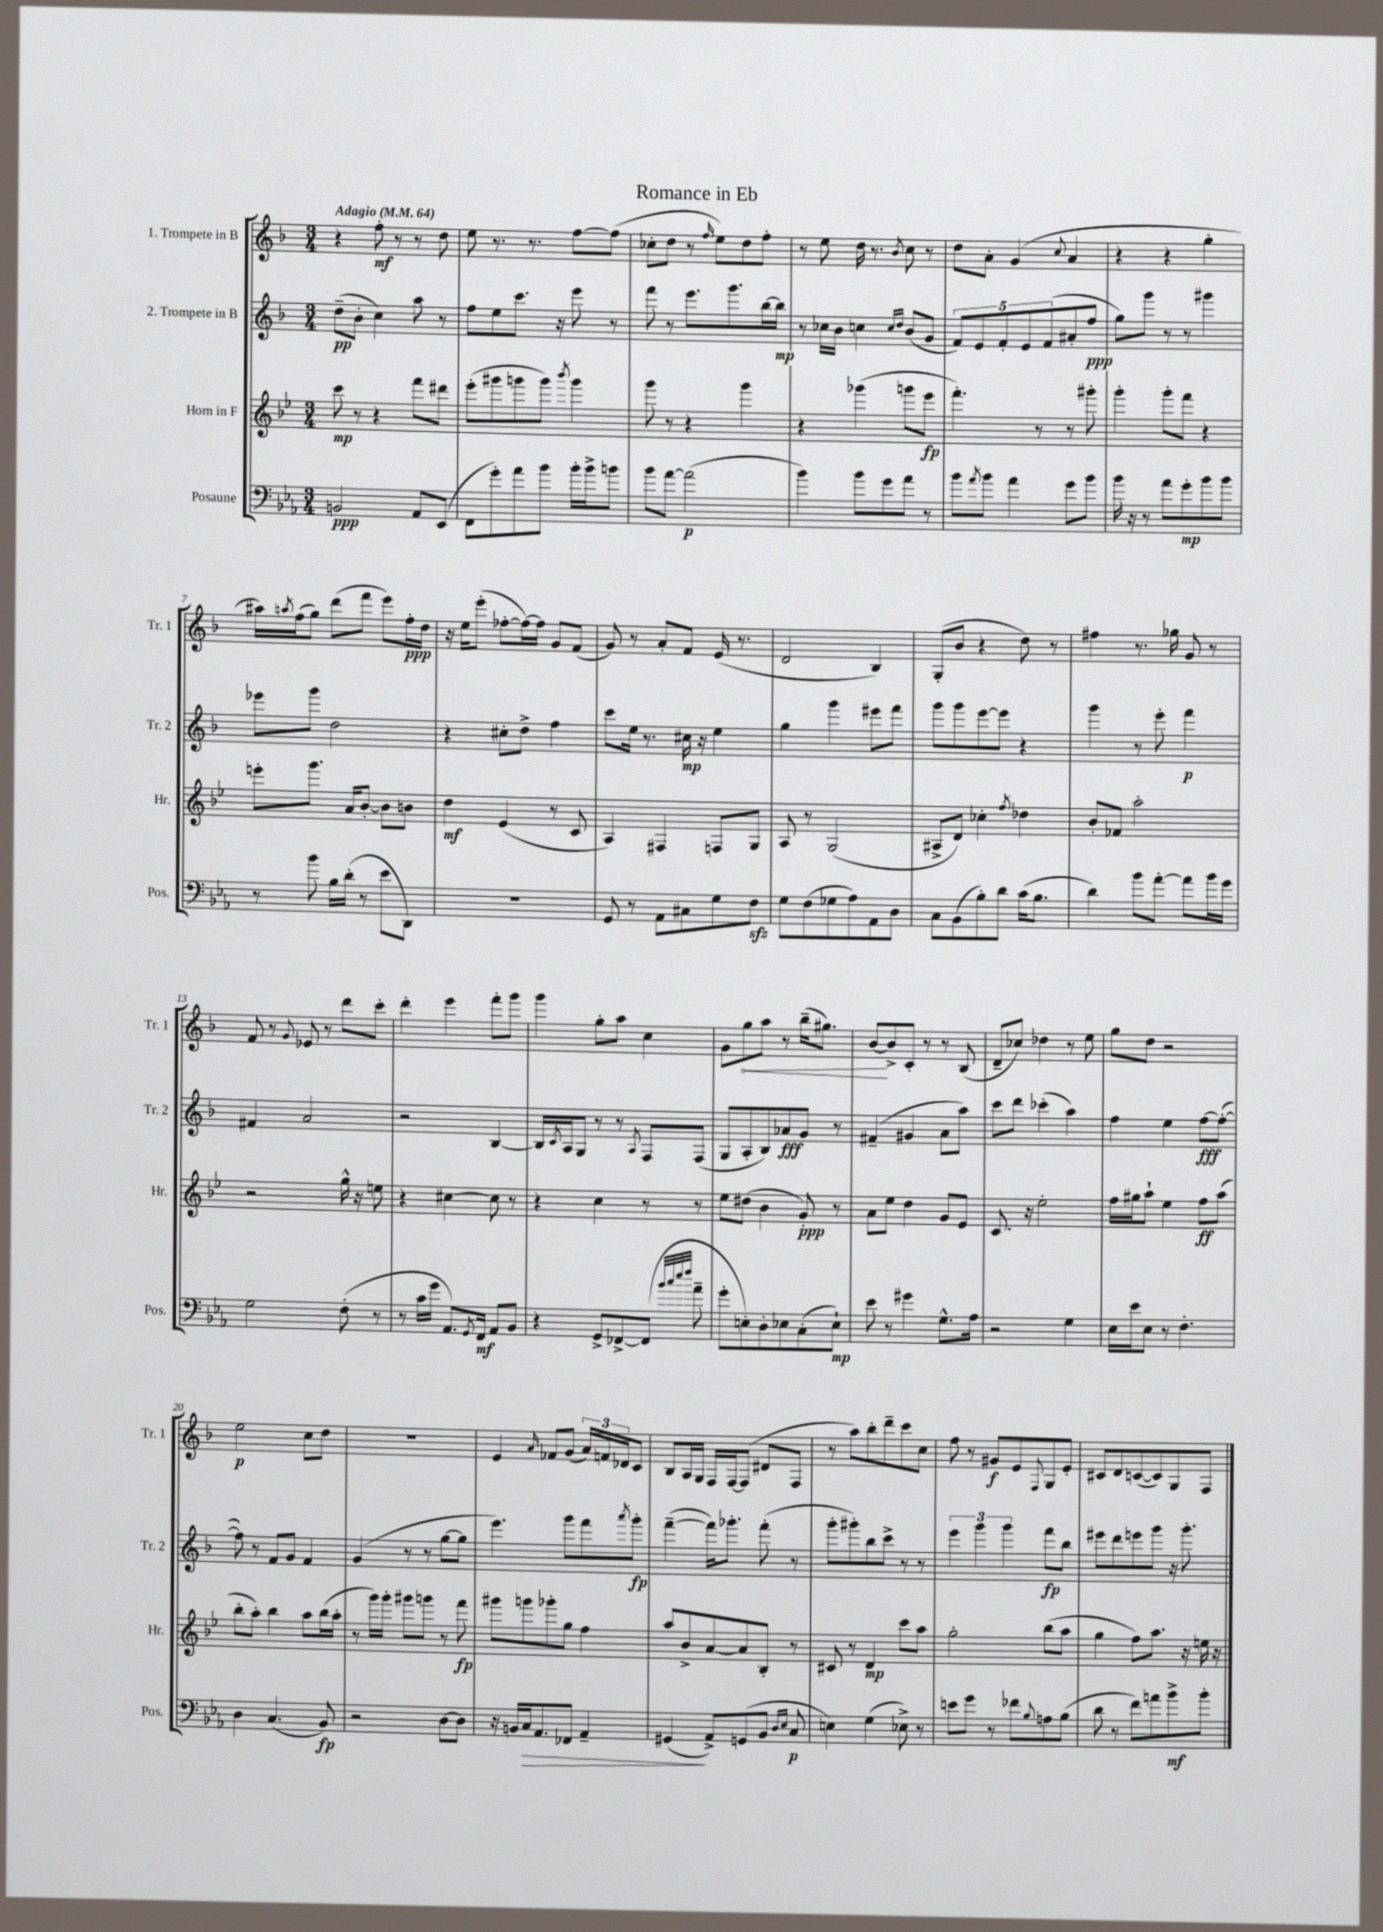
\header { title = "Romance in Eb" }
<<
\new StaffGroup <<
\new Staff = "s0" \with { instrumentName = "1. Trompete in B" shortInstrumentName = "Tr. 1" } {
    \clef treble \key f \major \numericTimeSignature \time 3/4 \tempo "Adagio" 4 = 64
    r4 f''8-.\mf r8 r8 d''8 |
    e''8 r8. r8. f''8~ f''8( |
    ces''8-. d''8 r8 \grace { f''16 } e''8) d''8 f''8-. |
    r8 e''8 d''16 r8. \acciaccatura { bes'8 } c''8 r8 |
    d''8 a'8-. g'4( \appoggiatura { c''8 } a'4 |
    r4 r4 g''4-. |
    ais''16) \acciaccatura { a''8 } f''16( g''8) d'''8( f'''8 e'''8) f''16-.\ppp d''16 |
    r16 e''16 e'''8-.( fes''8~-. fes''16~) fes''16 g'8 f'8( |
    g'8) r8 a'8-. f'8 e'16( r8. |
    d'2 bes4) |
    g8-.( bes'8 r4 d''8) r8 |
    fis''4 r8. ges''16 g'8 r8 |
    f'8 r8 \appoggiatura { g'8 } ees'8 r8 d'''8 c'''8-. |
    d'''4-. e'''4 f'''8-. g'''8 |
    g'''4 g''8-. a''8 c''4 |
    g'8 \once \override Hairpin.circled-tip = ##t g''8\< a''8 r8 bes''16--( gis''8.) |
    bes'8~\! bes'8-> c'8-. r8 r8 bes8( |
    d'8-- ces''8) des''4 r8 e''8 |
    g''8 d''8 r2 |
    e''2\p c''8 d''8 |
    R2. |
    e'4 \grace { a'16 } fes'8 g'8( \tuplet 3/2 { a'16) f'16 des'16 } c'8 |
    bes8 a16 g16 f16 f16~ f8( dis'8 f8 |
    r8 a''8) bes''8-. d'''8-- c'''8 c''8 |
    f''8 r8 gis'8\f e'8 \appoggiatura { f8 } g8 e'8-. |
    cis'8 d'8 c'8~( c'8) g8 f8 \bar "|." |
}
\new Staff = "s1" \with { instrumentName = "2. Trompete in B" shortInstrumentName = "Tr. 2" } {
    \clef treble \key f \major \numericTimeSignature \time 3/4
    d''8--\pp( bes'8-. c''4) a''8 r8 |
    f''8 e''8 c'''8. r16 e'''8 r8 |
    f'''8 r8 e'''8. g'''8. bes''16~ bes''16\mp |
    r8 ces''16 bes'16 c''4 \grace { c''16 d''16 } bes'8( g'8 |
    \tuplet 5/4 { f'8) e'8 f'8-. e'8 f'8( } ais'8-. f''8\ppp |
    g''8) g'''8 r8 r8 gis'''4 |
    ees'''8 g'''8 d''2 |
    r4 cis''8-. d''8-> f''4 |
    c'''8 e''16 r8. cis''16\mp r16 e''4 |
    g''4 g'''4 eis'''8 f'''8 |
    g'''8 g'''8 e'''8~ e'''8 r4 |
    g'''4 r8 e'''8-. f'''4\p |
    fis'4 a'2 |
    r2 bes4~ |
    bes16 \acciaccatura { c'8 } a16 g8 r8 r8 \acciaccatura { a8 } f8 f8( |
    g8 a8-. bes8) aes'8\fff g'8 r8 |
    fis'4--( gis'4 a'8 a''8) |
    c'''8 d'''8 ces'''4-.( a''4) |
    f''4 e''4 f''8~\fff f''8~-.( |
    f''8) r8 f'8 g'8 f'4 |
    g'4( r8 r8 g''8~ g''8 |
    e'''4.) g'''8 f'''8 \acciaccatura { a'''8 } g'''8-.\fp |
    f'''4~--( f'''16) ges'''8.-. f'''8-.( r8 |
    g'''8-. gis'''8-.) bes''8 c'''8-> r8 r8 |
    \tuplet 3/2 { e'''4 g'''4 g'''4 } f'''8\fp bes''8 |
    eis'''8 d'''8 e'''8 g'''8 r16 g'''8.-. \bar "|." |
}
\new Staff = "s2" \with { instrumentName = "Horn in F" shortInstrumentName = "Hr." } {
    \clef treble \key bes \major \numericTimeSignature \time 3/4
    c'''8\mp r8 r4 f'''8 dis'''8 |
    ees'''8-.( gis'''8 g'''8 g'''8) \acciaccatura { bes'''8 } g'''4 |
    g'''8 r8 r4 g'''4 |
    r4 ges'''4( g'''8 ees'''8\fp |
    f'''4.-.) r8 r8 gis'''8-. |
    g'''4-. g'''8-. f'''8 r4 |
    e'''8-. g'''8. a'16 bes'8~-. bes'8 b'8 |
    d''4\mf ees'4( r8 c'8 |
    a4) fis4 f8 g8 |
    a8 r8 g2( |
    ais8-> d'8) ces''4-. \acciaccatura { f''8 } des''4 |
    bes'8-. fes'8 a''2-. |
    r2 g''16-^ r16 e''8 |
    r4 cis''4~ cis''8 r8 |
    r4 c''4 r8 r8 |
    ees''8 dis''8( bes'4 g'8-.\ppp) r8 |
    a'8 ees''8 d''4 g'8 ees'8 |
    c'8. r16 ees''2-. |
    f''16 gis''16 a''8-! ees''4 f''8\ff a''8( |
    bes''8-. a''8-.) bes''4 a''8 bes''16( a''16-. |
    r8 g'''16) g'''16-. gis'''8 g'''8 r8 f'''8\fp |
    gis'''8 g'''8 ges'''8-. g''8 f''4 |
    a''8 bes'8-> a'8~ a'8 bes8-. r8 |
    cis'8 r8 d'4\mp c'''8 a''8 |
    g''2-. bes''8( a''8 |
    g''4 f''8) a''8. r16 e''16 r16 \bar "|." |
}
\new Staff = "s3" \with { instrumentName = "Posaune" shortInstrumentName = "Pos." } {
    \clef bass \key ees \major \numericTimeSignature \time 3/4
    b,2\ppp aes,8 ees,8( |
    f,8 g'8-.) aes'8 bes'8 bes'16-. bes'16-> b'8 |
    bes'8 aes'8~ aes'2\p( |
    bes'4) bes'8 g'8 aes'8 r8 |
    bes'8 \acciaccatura { aes'8 } bes'8 aes'4 g'8 bes'8 |
    bes'16 r16 r8 aes'8 g'8-.\mp bes'8 bes'8 |
    r8 bes'8 bes16 d'16-.( r8 ees'8 d,8) |
    R2. |
    g,8 r8 aes,8 cis8 g8 f8\sfz |
    g8 f8( ges8 aes8) aes,8 d8 |
    c8 bes,8( bes8-.) d'8 c'16( bes8. |
    d'4) bes'8 aes'8~-. aes'8 bes'16 g'16 |
    g2 f8-.( r8 |
    r8 c'16 g'16 aes,8.) \acciaccatura { g,8 } f,16\mf aes,8 bes,8 |
    r4 g,8-> fes,8~-> fes,8( \grace { bes'32 c''32 ees''32 f''32 } aes'8-- |
    g'8-. e8-.) d8-. ees8 c8-.( ees8-!\mp) |
    ees'8 r8 gis'4 g8.-^ aes16 |
    r2 g4 |
    ees16 ees'16 ees8 r8 f4.-. |
    d4 c4.( bes,8\fp) |
    r2 d8~ d8 |
    r16 b,16 c16\> aes,8. fes,8 aes,4-- |
    gis,4\!( aes,8->) g,8( bes,8 \grace { d16 ees16 } c8\p |
    e4) g4( ees8->) r8 |
    e'8 g'8 r8 fes'8 \appoggiatura { bes8 } a8 bes8( |
    d'8 r8 f'8) a'8 bes'8->\mf bes'8-. \bar "|." |
}
>>
>>
